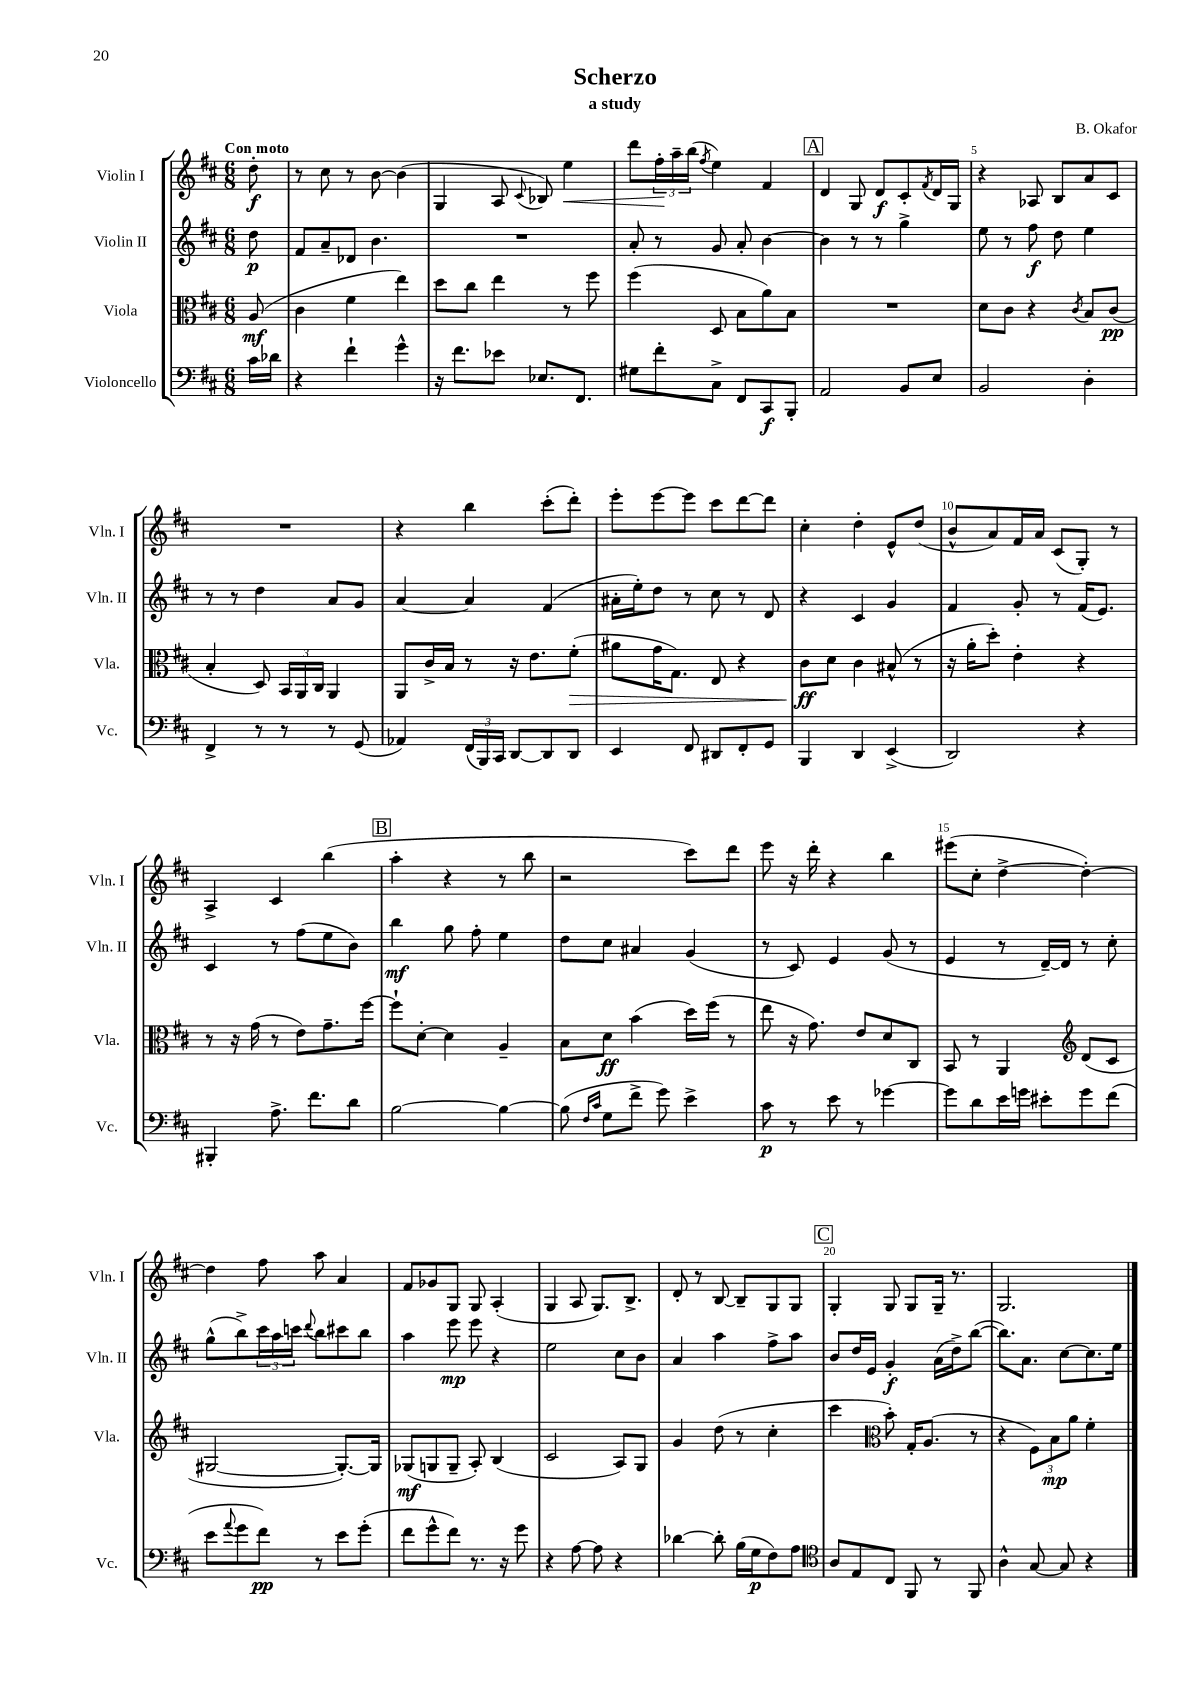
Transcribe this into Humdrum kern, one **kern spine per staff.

**kern	**kern	**kern	**kern
*staff4	*staff3	*staff2	*staff1
*clefF4	*clefC3	*clefG2	*clefG2
*k[f#c#]	*k[f#c#]	*k[f#c#]	*k[f#c#]
*M6/8	*M6/8	*M6/8	*M6/8
16c#	(8A	8dd	8dd'
16d-	.	.	.
=	=	=	=
4r	4c#	8f#	8r
.	.	8a~	8cc#
4f#`	4f#	8d-	8r
.	.	4.b	[8b
4g^^	4ee)	.	(4b]
=	=	=	=
16r	8dd	2.r	4G
8.f#	.	.	.
.	8cc#	.	.
8e-	4ee	.	8A
.	.	.	8qqc#
8.E-	.	.	8B-)
.	8r	.	4ee
8.FF#	.	.	.
.	8ff#	.	.
=	=	=	=
8G#	(4ff#	8a'	8ddd
8f#'	.	8r	24ff#'
.	.	.	24aa~
.	.	.	(24bb
.	.	.	8qff#
8C#^	8D	8g	4ee)
8FF#	8B	8a'	.
8CC#	8a)	[4b	4f#
8BBB'	8B	.	.
=	=	=	=
2AA	2.r	4b]	4d
.	.	8r	8G
.	.	8r	8d
8BB	.	4gg^	8c#'
.	.	.	8qf#
8E	.	.	16d
.	.	.	16G
=	=	=	=
2BB	8d	8ee	4r
.	8c#	8r	.
.	4r	8ff#	8A-
.	.	8dd	8B
.	8qc#	.	.
4D'	8B	4ee	8a
.	(8c#	.	8c#
=	=	=	=
4FF#^	4B'	8r	2.r
.	.	8r	.
8r	8D)	4dd	.
8r	24BB	.	.
.	24AA	.	.
.	24C#	.	.
8r	4AA	8a	.
(8GG	.	8g	.
=	=	=	=
4AA-)	8AA	[4a	4r
.	16c#^	.	.
.	16B	.	.
(24FF#	8r	4a]	4bb
24BBB)	.	.	.
24CC#	.	.	.
[8DD	16r	.	.
.	8.e	.	.
8DD]	.	(4f#	(8ccc#'
8DD	(8f#'	.	8ddd')
=	=	=	=
4EE	8a#	16a#'	8eee'
.	.	16ee')	.
.	16g	8dd	[8eee
.	8.G)	.	.
8FF#	.	8r	8eee]
8DD#	8E	8cc#	8ccc#
8FF#'	4r	8r	[8ddd
8GG	.	8d	8ddd]
=	=	=	=
4BBB	8c#	4r	4cc#'
.	8d	.	.
4DD	4c#	4c#	4dd'
(4EE^	(8B#^^	4g	8e^^
.	8r	.	(8dd
=	=	=	=
2DD)	16r	4f#	8b^^
.	16a'	.	.
.	8dd')	.	8a)
.	4e'	8g'	16f#
.	.	.	16a
.	.	8r	(8c#
4r	4r	(16f#	8G')
.	.	8.e)	.
.	.	.	8r
=	=	=	=
4BBB#'	8r	4c#	4A^
.	16r	.	.
.	(16g	.	.
8.A^	8r	8r	4c#
.	8e)	(8ff#	.
8.f#	.	.	.
.	8.g~	8ee	(4bb
8d	.	8b)	.
.	[16ff#	.	.
=	=	=	=
[2B	8ff#`]	4bb	4aa'
.	[8d'	.	.
.	4d]	8gg	4r
.	.	8ff#'	.
4B_	4A~	4ee	8r
.	.	.	8bb
=	=	=	=
(8B]	8B	8dd	2r
16qqF#	.	.	.
16qqc#	.	.	.
8G	8d	8cc#	.
8f#^	(4b	4a#	.
8g)	.	.	.
4e^	16dd)	(4g	8ccc#)
.	(16ff#	.	.
.	8r	.	8ddd
=	=	=	=
8c#	8ee	8r	8eee
8r	16r	8c#)	16r
.	8.g)	.	16ddd'
8e	.	4e	4r
8r	8e	.	.
[4g-	8d	(8g	4bb
.	8C#	8r	.
=	=	=	=
8g-]	8BB	4e	(8eee#
8d	8r	.	8cc#'
16e	4AA	8r	[4dd^
16g	.	.	.
8e#'	.	[16d~)	.
.	.	16d]	.
*	*clefG2	*	*
8g	(8d	8r	4dd'_)
(8f#	8c#	8cc#'	.
=	=	=	=
8e	[2G#	(8gg^^	4dd]
8qqa	.	.	.
8g	.	8bb^)	.
8f#)	.	24ccc#	8ff#
.	.	24aa	.
.	.	24ccc	.
.	.	8qqddd	.
8r	.	8bb	8aa
8e	8.G#'_)	8ccc#	4a
(8g'	.	8bb	.
.	16G#]	.	.
=	=	=	=
8f#	(8G-	4aa	8f#
8g^^	8G	.	8g-
8f#)	8G~	8eee	8G
8.r	8A')	8eee	8G
.	(4B	4r	(4A'
16r	.	.	.
8g	.	.	.
=	=	=	=
4r	2c#	2ee	4G
[8A	.	.	8A
8A]	.	.	8.G)
4r	8A)	8cc#	.
.	.	.	8.B^
.	8G	8b	.
=	=	=	=
[4d-	4g	4a	8d'
.	.	.	8r
8d-']	(8dd	4aa	[8B
(16B	8r	.	8B~]
16G	.	.	.
8F#)	4cc#'	8ff#^	8G
8A	.	8aa	8G
=	=	=	=
*clefC4	*	*	*
8A	4ccc#	8b	4G'
8E	.	16dd	.
.	.	16e	.
*	*clefC3	*	*
8C#	8b')	4g'	8G
8FF#	16G'	.	8G
.	(8.A	.	.
8r	.	(16a	16G~
.	.	16dd^)	8.r
8FF#	8r	([8bb	.
=	=	=	=
4A^^	4r	8.bb])	2.G
.	.	8.a	.
[8G	12F#)	.	.
.	12B	.	.
8G]	.	[8cc#	.
.	12a	.	.
4r	4f#'	8.cc#]	.
.	.	16ee	.
==	==	==	==
*-	*-	*-	*-
